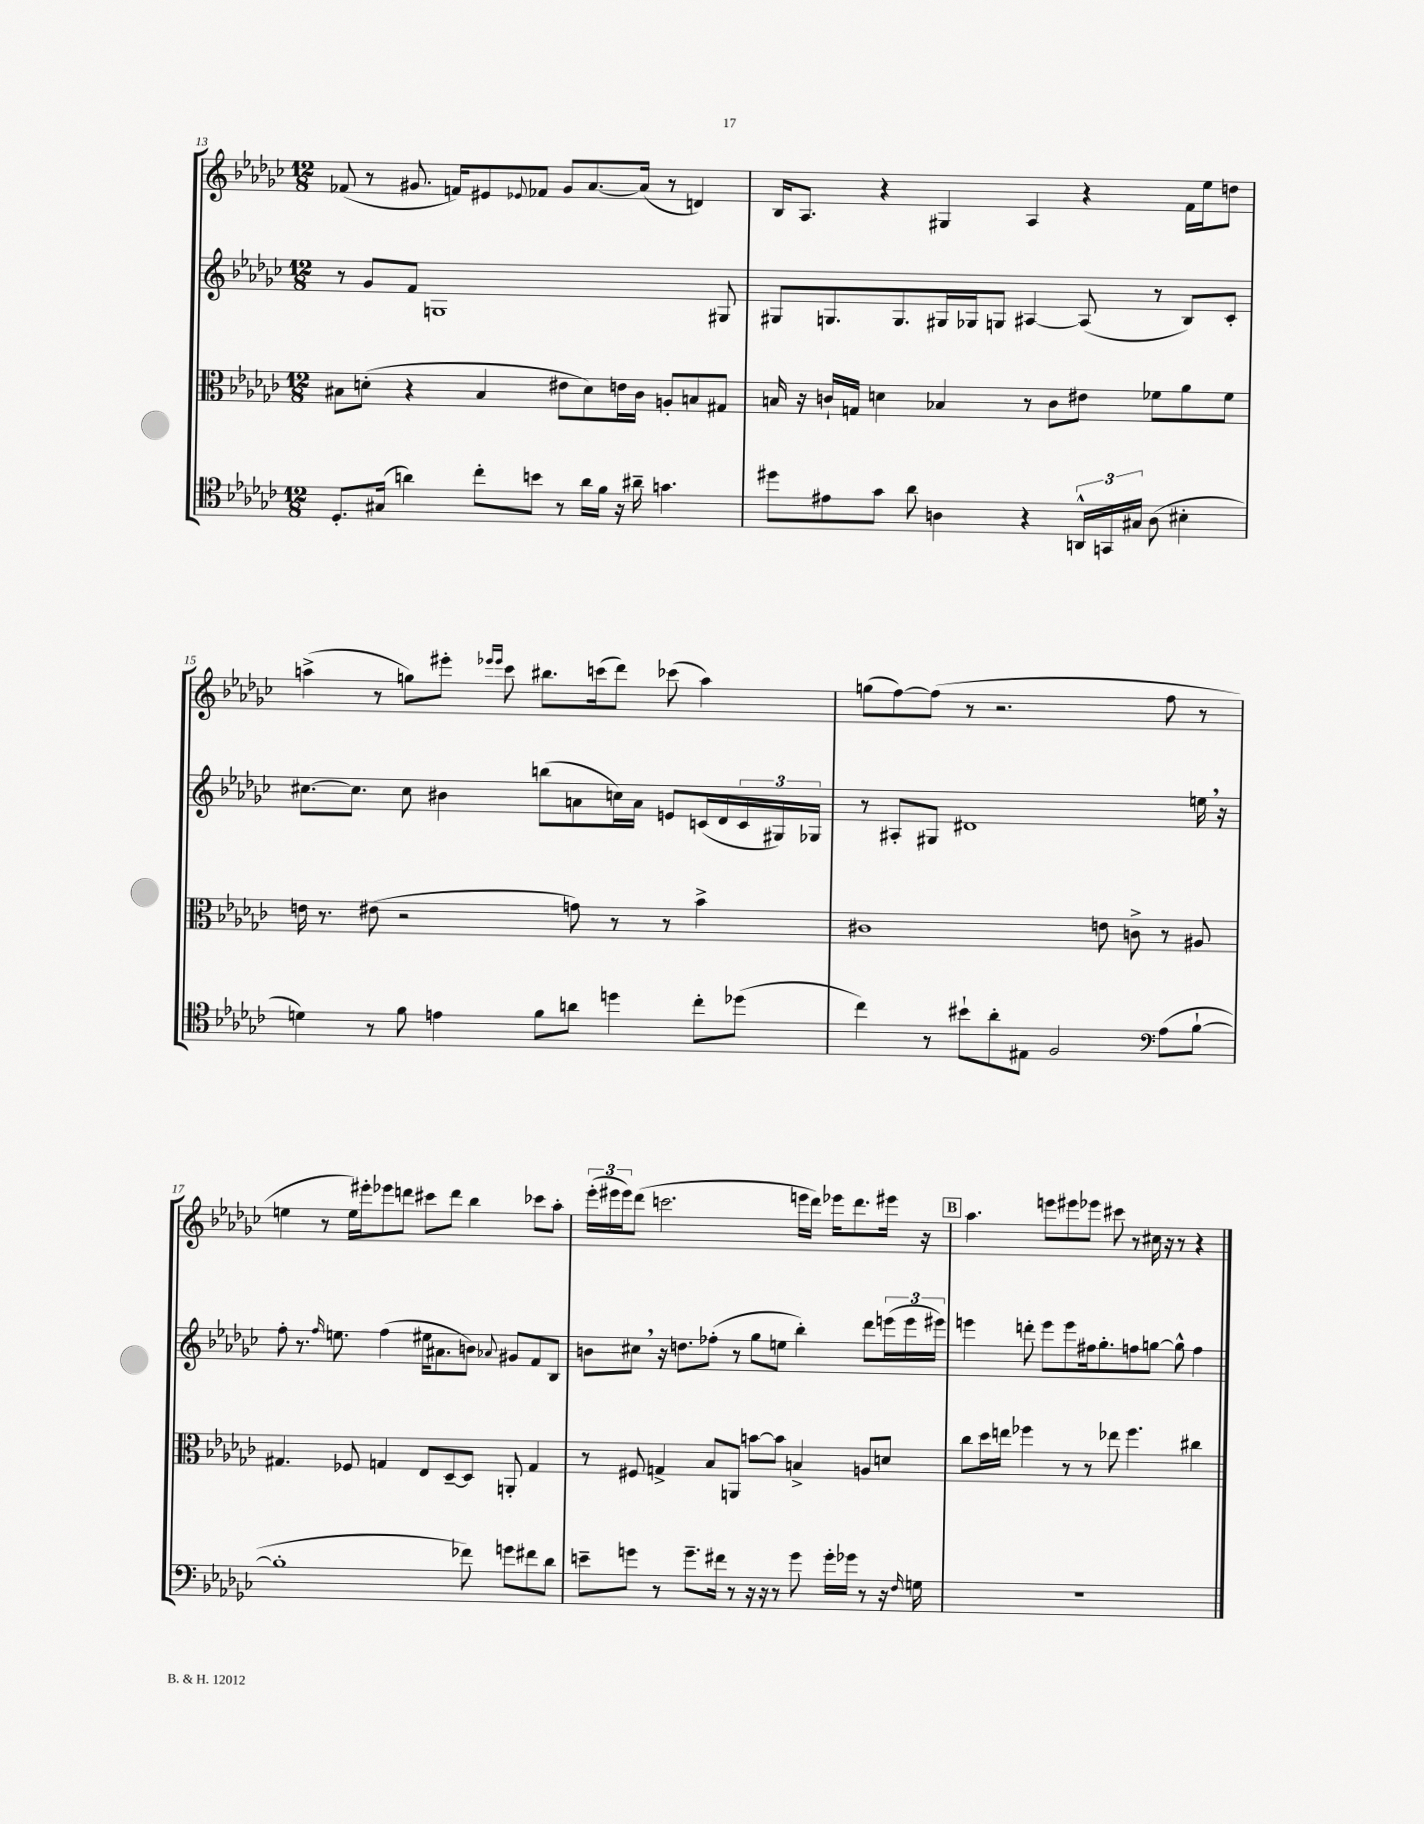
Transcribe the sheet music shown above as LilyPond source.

<<
\new StaffGroup <<
\new Staff = "s0" {
    \clef treble \key ges \major \numericTimeSignature \time 12/8
    fes'8( r8 gis'8. f'16) eis'8 \appoggiatura { ees'8 } fes'8 gis'8 aes'8.~ aes'16( r8 d'4) |
    bes16 aes8. r4 gis4 aes4 r4 f'16 ees''16 d''8 |
    a''4->( r8 g''8) eis'''8-. \grace { ees'''16 ees'''16 } ces'''8 bis''8. c'''16( des'''8) ces'''8( a''4) |
    g''8( f''8~) f''8( r8 r2. f''8 r8 |
    e''4 r8 e''16) eis'''16-. ees'''8 d'''8 cis'''8 d'''8 bes''4 ces'''8 aes''8-. |
    \tuplet 3/2 { ees'''16-.( eis'''16 eis'''16) } des'''8( c'''2. e'''16 des'''16) ees'''16 des'''8. eis'''16 r16 |
    \mark \markup { \box "B" } aes''4. e'''8 eis'''8 ees'''8 cis'''8 r8 cis''16 r16 r8 r4 \bar "|." |
}
\new Staff = "s1" {
    \clef treble \key ges \major \numericTimeSignature \time 12/8
    r8 ges'8 f'8 g1 gis8 |
    gis8 g8. g8. gis16 ges16 g8 ais4~ ais8( r8 bes8) ces'8-. |
    cis''8.~ cis''8. cis''8 bis'4 b''8( a'8 c''16) a'16 e'8 c'16( des'16 \tuplet 3/2 { c'16 gis16) ges16 } |
    r8 ais8-. gis8 dis'1 e''16 \breathe r16 |
    f''8-. r8. \grace { f''16 } e''8. f''4( eis''16 ais'8. b'8) \appoggiatura { aes'8 } gis'8 f'8 bes8 |
    b'8 cis''8 \breathe r16 d''8. fes''8-.( r8 ges''8 e''8 bes''4-.) des'''8 \tuplet 3/2 { e'''16( e'''16 eis'''16) } |
    \mark \markup { \box "B" } e'''4 d'''8-. e'''8 e'''8 fis''16 ges''8.-. f''8 g''8~ g''8-^ f''4 \bar "|." |
}
\new Staff = "s2" {
    \clef alto \key ges \major \numericTimeSignature \time 12/8
    bis8 d'8-.( r4 bis4 eis'8 d'8) e'16 ces'16 a8-. b8 gis8 |
    b16 r16 c'16-! g16 d'4 bes4 r8 c'8 eis'8 fes'8 aes'8 fes'8 |
    e'16 r8. eis'8( r2 g'8) r8 r8 bes'4-> |
    cis'1 e'8 c'8-> r8 ais8 |
    gis4. fes8 g4 ees8 des8~-- des8 a,8-. g4 |
    r8 fis8 g4-> bes8 a,8 b'8~ b'8 b4-> a8 d'8 |
    \mark \markup { \box "B" } ces''8 des''16 e''16 fes''4 r8 r8 ees''8 fes''4. cis''4 \bar "|." |
}
\new Staff = "s3" {
    \clef tenor \key ges \major \numericTimeSignature \time 12/8
    des8.-. gis16( a'4) ces''8-. b'8 r8 a'16 f'16 r16 ais'16-- g'4. |
    dis''8 eis'8 ges'8 aes'8 a4 r4 \tuplet 3/2 { a,16-^ g,16 gis16 } a8( bis4-. |
    d'4) r8 f'8 e'4 f'8 a'8 d''4 ces''8-. des''8( |
    ces''4) r8 bis'8-! aes'8-. eis8 f2 \clef bass aes8( bes8~-! |
    bes1-. fes'8) g'8 fis'8 des'8 |
    e'8-- g'8 r8 g'8.-- fis'16 r8 r16 r16 r8 g'8 g'16-. ges'16 r8 r16 \grace { f16 } g16 |
    \mark \markup { \box "B" } R1. \bar "|." |
}
>>
>>
\layout { \context { \Score currentBarNumber = #13 } }
